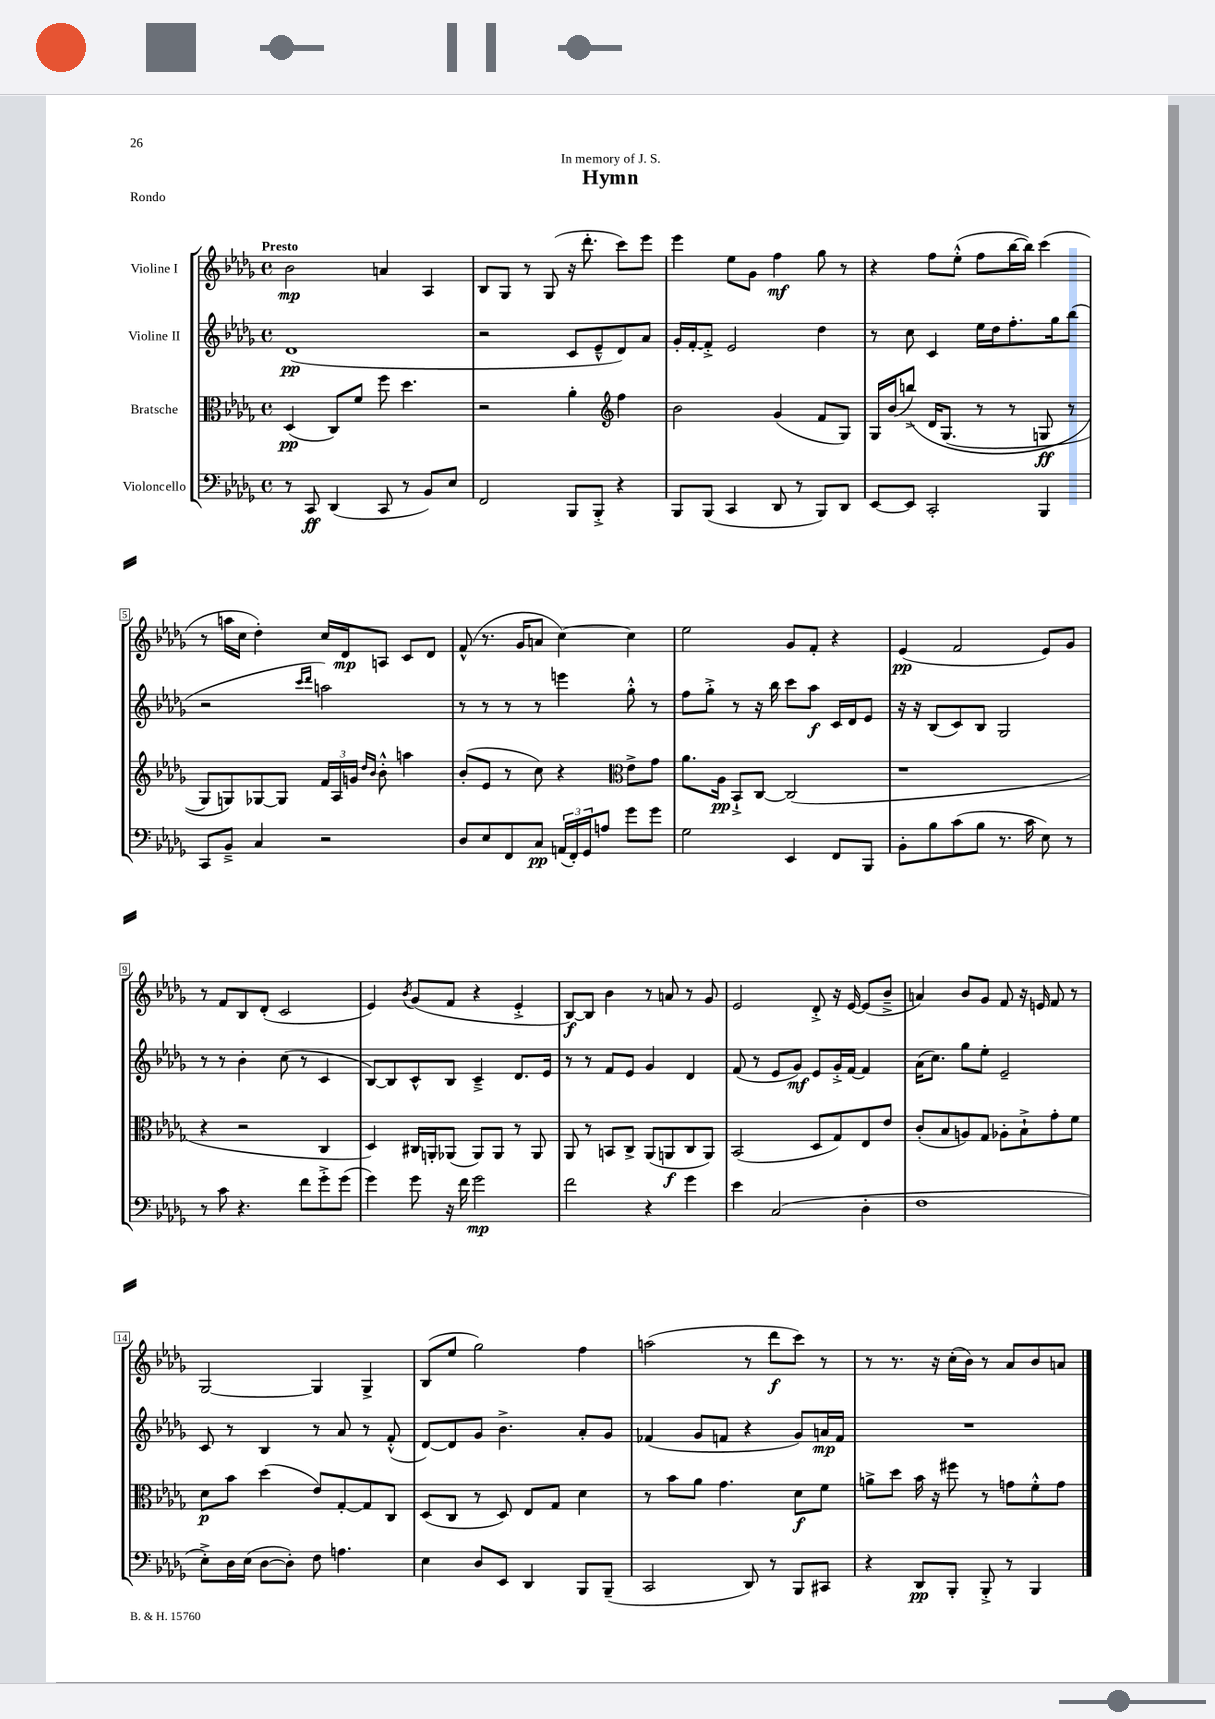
\header { title = "Hymn" dedication = "In memory of J. S." piece = "Rondo" }
<<
\new StaffGroup <<
\new Staff = "s0" \with { instrumentName = "Violine I" } {
    \clef treble \key des \major \defaultTimeSignature \time 4/4 \tempo "Presto"
    bes'2\mp a'4 aes4 |
    bes8 ges8 r8 ges8( r16 des'''8.-. c'''8) ees'''8 |
    ees'''4 ees''8 ges'8 f''4\mf ges''8 r8 |
    r4 f''8 ees''8-.-^( f''8 bes''16~ bes''16) c'''4( |
    r8 a''16 c''16 des''4-.) c''16 des'16\mp a8 c'8 des'8 |
    f'8-^( r8. ges'16 a'8 c''4~) c''4 |
    ees''2 ges'8 f'8-. r4 |
    ees'4\pp( f'2 ees'8) ges'8 |
    r8 f'8 bes8 des'8-.( c'2 |
    ees'4) \acciaccatura { bes'8 } ges'8( f'8 r4 ees'4-.-> |
    bes8~\f) bes8 bes'4 r8 a'8 r8 ges'8 |
    ees'2 des'8-.-> r16 ees'16~ ees'8( bes'8---> |
    a'4) bes'8 ges'8 f'8 r16 e'16 f'8 r8 |
    ges2~ ges4 ges4-> |
    bes8( ees''8 ges''2) f''4 |
    a''2( r8 des'''8\f c'''8) r8 |
    r8 r8. r16 c''16-.( bes'16) r8 aes'8 bes'8 a'8 \bar "|." |
}
\new Staff = "s1" \with { instrumentName = "Violine II" } {
    \clef treble \key des \major \defaultTimeSignature \time 4/4
    des'1\pp( |
    r2 c'8 ees'8---^ des'8) aes'8 |
    ges'16-. f'16~-. f'8-.-> ees'2 des''4 |
    r8 c''8 c'4 ees''16 des''16 f''8.-. ges''16 bes''8( |
    r2 \grace { c'''16 des'''16 } a''2) |
    r8 r8 r8 r8 e'''4 ges''8-.-^ r8 |
    f''8 ges''8-.-> r8 r16 bes''16 c'''8 aes''8\f c'16 des'16 ees'8 |
    r16 r16 bes8( c'8) bes8 ges2 |
    r8 r8 bes'4-. c''8( r8 c'4 |
    bes8~) bes8 c'8-^ bes8 c'4---> des'8. ees'16 |
    r8 r8 f'8 ees'8 ges'4 des'4 |
    f'8( r8 ees'8 ges'8\mf) ees'8 ges'16-.-> f'16~ f'4 |
    aes'16( c''8.) ges''8 ees''8-. ees'2-- |
    c'8 r8 bes4 r8 aes'8 r8 f'8-.-^( |
    des'8~) des'8 ges'8 bes'4.-> aes'8-. ges'8 |
    fes'4( ges'8 f'8 r4 ges'8) a'16\mp f'16 |
    R1 \bar "|." |
}
\new Staff = "s2" \with { instrumentName = "Bratsche" } {
    \clef alto \key des \major \defaultTimeSignature \time 4/4
    des4\pp( c8) f'8 f''8 des''4. |
    r2 aes'4-. \clef treble f''4 |
    bes'2 ges'4( f'8 ges8) |
    ges16 bes'16( b''8->)\( des'16 ges8.( r8 r8 g8\ff r8 |
    ges8) g8\) ges8~ ges8 \tuplet 3/2 { f'16 aes16 g'16 } \grace { des''16 bes'16 } bes'8-.-^ a''4 |
    bes'8-.( ees'8 r8 c''8) r4 \clef alto ees'8-> ges'8 |
    aes'8. aes16\pp bes,8-!-> c8~ c2( |
    r1 |
    r4 r2 c4 |
    des4) cis16 a,16-. aes,8( aes,8) aes,8 r8 aes,8 |
    aes,8 r8 b,8 c8-> aes,8( a,8\f c8 a,8) |
    bes,2( des8 ges8) ees8 ees'8 |
    c'8-.( bes8 a8) ges8 aes8-. bes8-!-> ges'8-. f'8 |
    des'8\p bes'8 des''4( ees'8) ges8~-. ges8 c8 |
    des8( c8 r8 des8) ees8 ges8 des'4 |
    r8 bes'8 aes'8 ges'4. des'8\f f'8 |
    a'8-> des''8 bes'16 r16 fis''8 r8 g'8 f'8-.-^ g'8 \bar "|." |
}
\new Staff = "s3" \with { instrumentName = "Violoncello" } {
    \clef bass \key des \major \defaultTimeSignature \time 4/4
    r8 c,8\ff des,4( c,8 r8 bes,8) ees8 |
    f,2 bes,,8 bes,,8-.-> r4 |
    bes,,8 bes,,8( c,4 des,8 r8 bes,,8) des,8 |
    ees,8~ ees,8 c,2-. bes,,4 |
    c,8 bes,8---> c4 r2 |
    des8 ees8 f,8 c8\pp \tuplet 3/2 { a,16( f,16-.) ges,16 } a8 ges'8 ges'8 |
    ges2 ees,4 f,8 bes,,8 |
    bes,8-. bes8 c'8( bes8 r8. c'16 ees8) r8 |
    r8 c'8 r4. f'8 ges'8-.-> ges'8( |
    ges'4) ges'8 r16 f'16 ges'2\mp |
    f'2 r4 ges'4 |
    ees'4 c2( des4-. |
    f1 |
    ees8-.->) des16 ees16( des8~ des8-.) f8 a4. |
    ees4 des8 ees,8 des,4 bes,,8 bes,,8--( |
    c,2 des,8) r8 bes,,8 cis,8 |
    r4 des,8\pp bes,,8-. bes,,8-.-> r8 bes,,4 \bar "|." |
}
>>
>>
\layout { \context { \Score \override BarNumber.stencil = #(make-stencil-boxer 0.1 0.3 ly:text-interface::print) } }
